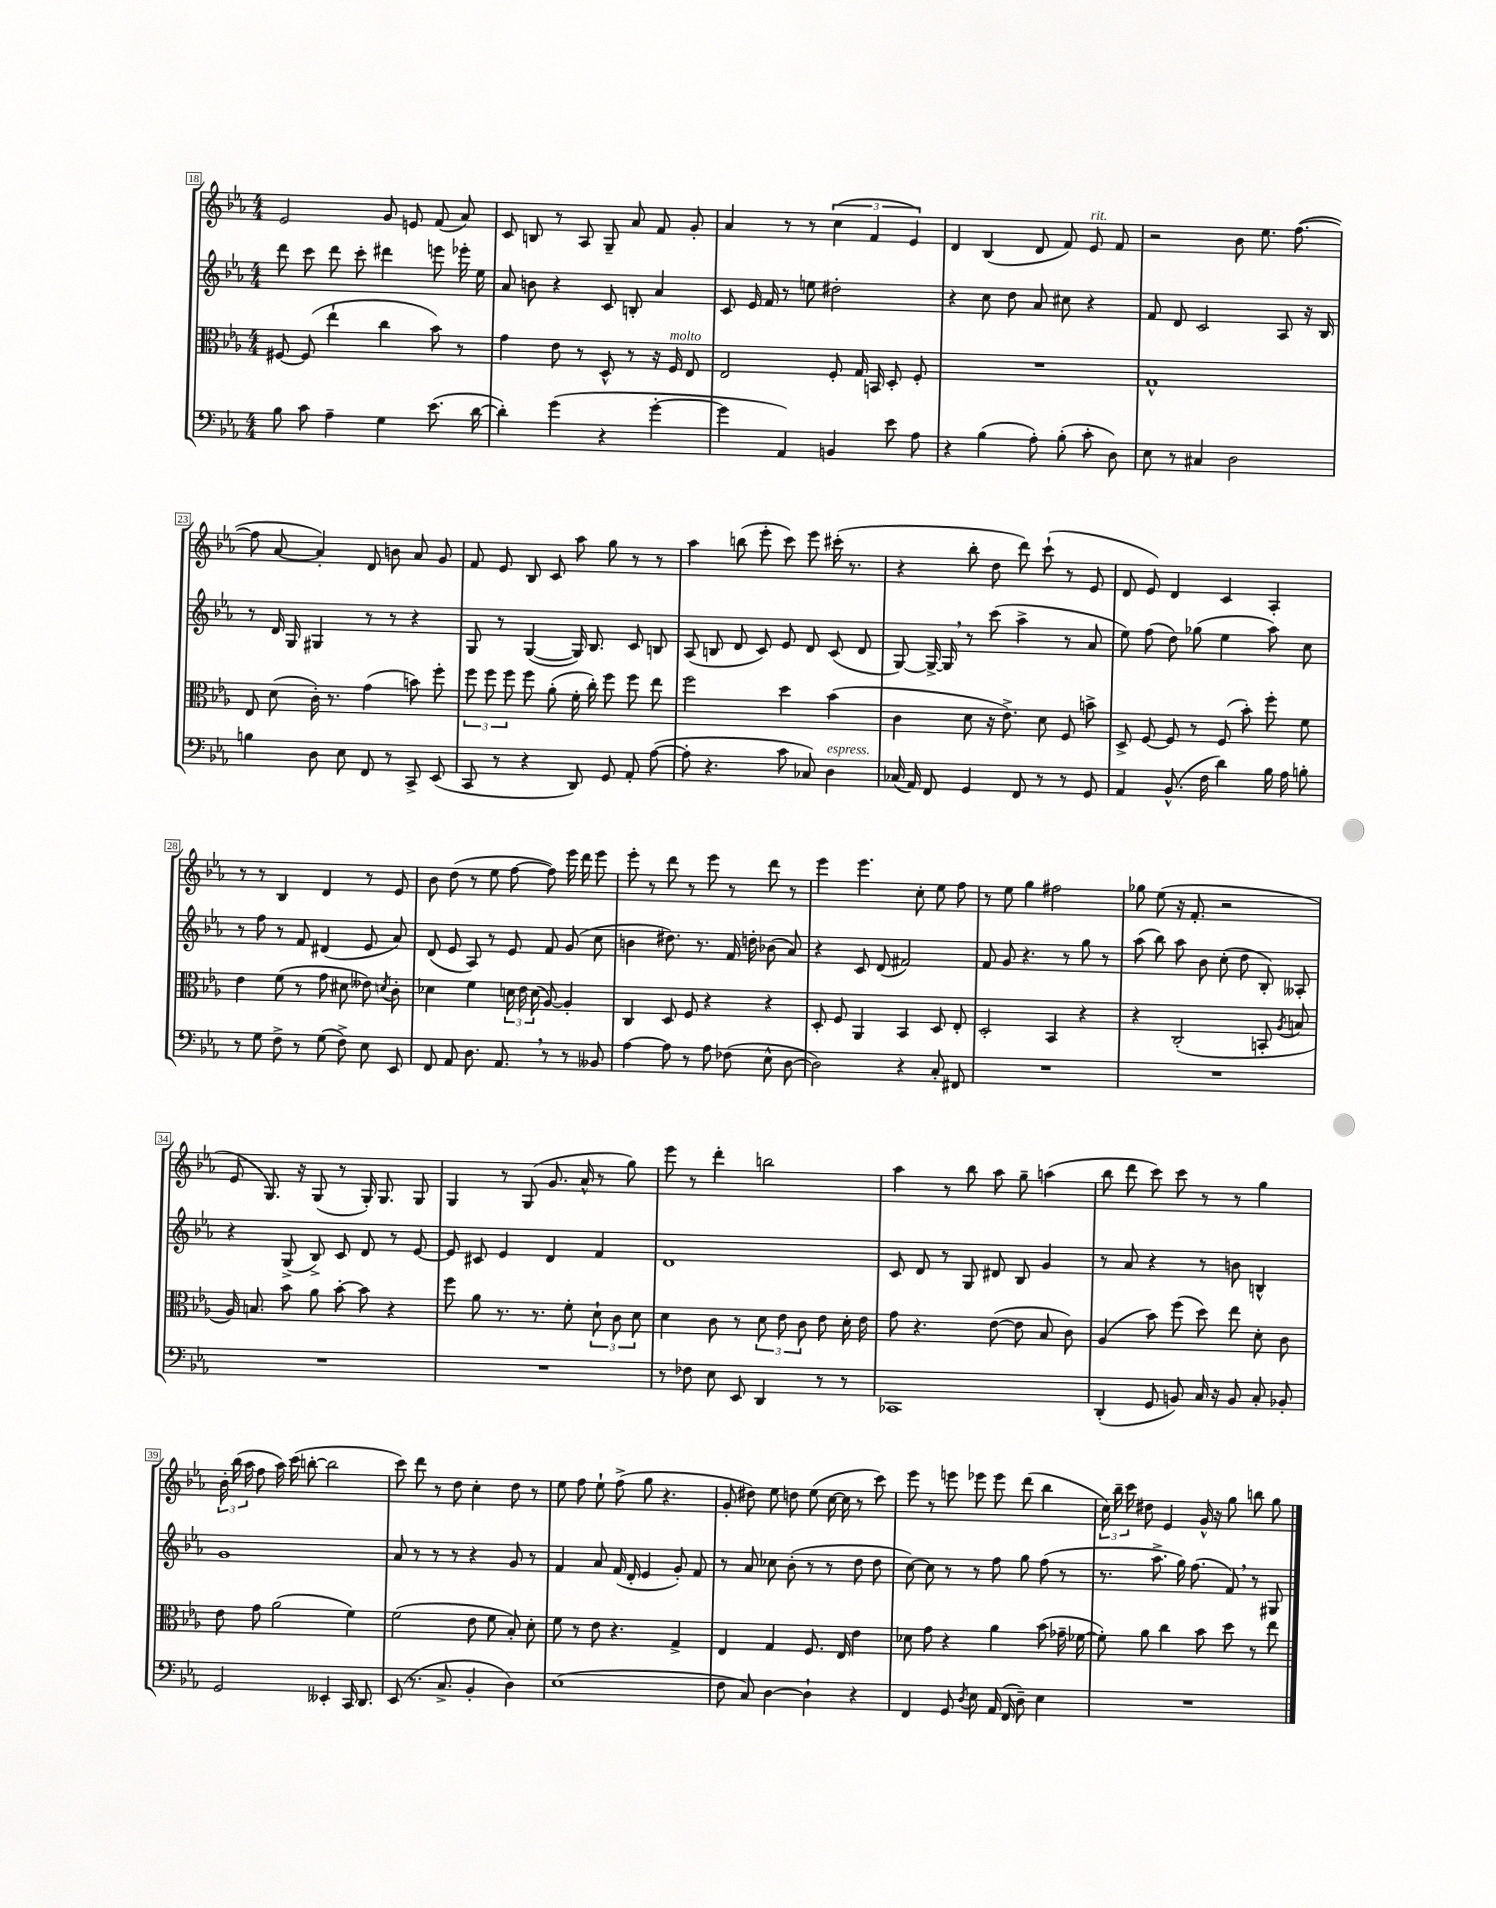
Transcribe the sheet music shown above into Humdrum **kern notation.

**kern	**kern	**kern	**kern
*part4	*part3	*part2	*part1
*staff4	*staff3	*staff2	*staff1
*clefF4	*clefC3	*clefG2	*clefG2
*k[b-e-a-]	*k[b-e-a-]	*k[b-e-a-]	*k[b-e-a-]
*M4/4	*M4/4	*M4/4	*M4/4
=18	=18	=18	=18
8B-\	[8F#X/	8ddd\	2e-/
8c\	(8F#/]	8ccc\	.
4A-~\	4ee-`\	8ddd\	.
.	.	8ccc'\	.
4G\	4cc\	4ddd#X\	8g/
.	.	.	8en/
(8.e-\	8b-\)	8eeen\	(8f/
.	8r	16eee-X'\	8a-/)
[16d\	.	16ee-\	.
=19	=19	=19	=19
4d'\])	4g\	8a-/	8c/
.	.	8bn\	8Bn/
(4g\	8e-\	4r	8r
.	8r	.	8A-/
4r	8D^^/	8c/	8G~/
.	8r	8Bn'/	8a-/
[4g'\	16r	4a-/	8f/
!	!LO:TX:a:i:t=molto	!	!
.	16F/	.	.
.	8E-/	.	8g'/
=20	=20	=20	=20
4g\]	2E-/	8c/	4a-/
.	.	16e-/	.
.	.	16f/	.
4AA-/)	.	8r	8r
.	.	8een\	8r
4BBn/	8F'/	2dd#X'\	(6cc\
.	16G/	.	.
.	.	.	6f/
.	16BBn/	.	.
8e-\	8D'/	.	.
.	.	.	6e-/)
8A-\	8F'/	.	.
=21	=21	=21	=21
4r	1r	4r	4d/
(4B-\	.	8cc\	(4B-/
.	.	8dd\	.
8A-'\)	.	8a-/	8d/
(8B-'\	.	8cc#X\	8f/)
!	!	!	!LO:TX:a:i:t=rit.
8c'\	.	4r	8e-/
8D\)	.	.	8f/
=22	=22	=22	=22
8E-\	1G^^	8f/	2r
8r	.	8d/	.
4C#X/	.	2c/	.
2D\	.	.	8b-\
.	.	.	8.ee-\
.	.	8A-/	.
.	.	.	([8.ff\
.	.	16r	.
.	.	16B-/	.
!!LO:LB:g=z
=23	=23	=23	=23
4Bn\	8E-/	8r	8ff\]
.	(8d\	16d/	[8a-/
.	.	16G/	.
8D\	16c'\)	4G#X/	4a-'/])
.	8.r	.	.
8E-\	.	.	.
8FF/	(4g\	8r	8d/
8r	.	8r	8bn\
8CC^/	8bn\)	4r	8a-/
(8EE-/	8ff'\	.	8g/
=24	=24	=24	=24
8CC/	12ff\	8G/	8f/
.	12ff\	.	.
8r	.	8r	8e-/
.	12ff\	.	.
4r	8ff\	([4G/	8B-/
.	(8a-'\	.	8c/
8DD/)	16f'\	16G/])	8aa-\
.	16cc'\)	8.B-/	.
8GG/	8ff\	.	8gg\
8AA-'/	8ff\	8c/	8r
([8A-\	8ee-\	8Bn/	8r
=25	=25	=25	=25
8A-'\]	2ff\	(8A-/	4aa-\
4.r	.	8Bn/	.
.	.	8d/	(8bbn\
.	.	8c/)	8eee-'\
8c\	4dd\	8e-/	8ccc\)
8C-X/)	.	8d/	8eee-\
!LO:TX:a:i:t=espress.	!	!	!
4D\	(4b-\	(8c/	(16ccc#X'\
.	.	.	8.r
.	.	8d/	.
=26	=26	=26	=26
(16C-X/	4c\	[8G/)	4r
16AA-/)	.	.	.
8FF/	.	16G^/_	.
.	.	16G,/]	.
4GG/	8d\	8r	8bb-'\
.	16r	(8ccc\	8dd\
.	8.e-^\)	.	.
8FF/	.	4aa-^\	8ddd\)
8r	8d\	.	(8ccc`\
8r	8F/	8r	8r
8GG/	8bn^\	8a-/	8e-/
=27	=27	=27	=27
4AA-/	8D^/	8ee-\)	8d/
.	[8F/	(8ff\	8e-/)
(8.BB-^^/	8F/]	8dd\)	4d/
.	8r	(8gg-X\	.
16F\	.	.	.
4d\)	(8F/	4ee-\	4c/
.	8b-'\)	.	.
16B-\	8ff'\	8aa-\)	4A-'/
16A-\	.	.	.
8Bn'\	8f\	8cc\	.
!!LO:LB:g=z
=28	=28	=28	=28
8r	4e-\	8r	8r
8G\	.	8ff\	8r
8F^\	(8f\	8r	4B-/
8r	8r	8f/	.
(8G\	8g\	(4d#X/	4d/
8F^\)	8d#X\	.	.
8E-\	8e--X\)	8e-/	8r
.	8qdn/	.	.
8EE-/	8c'\	8a-/)	8e-/
=29	=29	=29	=29
8FF/	4d-X\	(8d/	8b-\
8AA-/	.	8e-/	(8dd\
8.D\	4f\	8A-/)	8r
.	.	8r	8ee-\
8.AA-,/	.	.	.
.	24dn\	8e-/	[8ff\
.	24e-\	.	.
.	(24d\	.	.
8r	[8A-/)	8f/	8ff\])
8r	4A-'/]	(8g/	16eee-\
.	.	.	16ddd\
8BB--X/	.	8cc\	8eee-\
=30	=30	=30	=30
[4A-\	4C/	4bn\	8eee-'\
.	.	.	8r
8A-\]	8D/	8.dd#X\)	8ddd\
8r	8F/	.	8r
.	.	8.r	.
8A-\	4r	.	8eee-\
(8F-X\	.	16f/	8r
.	.	16ddn'\	.
8E-^^\	4r	(8b-X\	8ddd\
[8D\	.	8a-/)	8r
=31	=31	=31	=31
2D\])	8D'/	4r	4eee-\
.	8F/	.	.
.	4AA-/	8c/	4.eee-\
.	.	(8d/	.
4r	4BB-/	2f#X/)	.
.	.	.	8cc'\
8C'/	8D/	.	8ee-\
8FF#X/	8E-'/	.	8ff\
=32	=32	=32	=32
1r	2D'/	8f/	8r
.	.	8g/	8ee-\
.	.	4.r	4gg\
.	4BB-/	.	2ff#X\
.	.	8r	.
.	4r	8gg\	.
.	.	8r	.
=33	=33	=33	=33
1r	4r	(8aa-\	8gg-X\
.	.	8bb-\)	(8ee-\
.	(2C'/	8aa-\	16r
.	.	.	8.f'/
.	.	8b-\	.
.	.	(8cc'\	2r
.	.	8dd\	.
.	8BBn'/	8B-'/)	.
.	8qA-/	.	.
.	8Bn/	8A--X'/	.
!!LO:LB:g=z
=34	=34	=34	=34
1r	16A-/)	4r	8e-/
.	8.Bn/	.	.
.	.	.	8.G/)
.	8b-\	(8G^/	.
.	.	.	16r
.	8a-\	8B-^/)	(8G/
.	[8b-'\	8c/	8r
.	8b-\]	8d/	16G'/)
.	.	.	8.G/
.	4r	8r	.
.	.	[8e-/	8G/
=35	=35	=35	=35
1r	8ff\	8e-/]	4G/
.	8a-\	8c#X/	.
.	8.r	4e-/	8r
.	.	.	(8G/
.	8.r	.	.
.	.	4d/	8.g/
.	8f'\	.	.
.	.	.	16a-^^/
.	12d`\	4f/	8r
.	12c\	.	.
.	.	.	8gg\)
.	12d\	.	.
=36	=36	=36	=36
8r	4d\	1d	8eee-\
8F-X\	.	.	8r
8E-\	8c\	.	4ddd'\
8EE-/	8r	.	.
4DD/	12d\	.	2bbn\
.	12e-\	.	.
.	12c\	.	.
8r	8e-\	.	.
8r	16d'\	.	.
.	16e-\	.	.
=37	=37	=37	=37
1CC-X	8g\	8c/	4aa-\
.	4.r	8d/	.
.	.	8r	8r
.	.	8G/	8bb-\
.	([8e-\	8d#X/	8aa-\
.	8e-\]	8B-/	8gg~\
.	8B-/	4g/	(4aan\
.	8c\)	.	.
=38	=38	=38	=38
(4DD'/	(4A-/	8r	8bb-\
.	.	8a-/	8ddd\
8GG/	8b-\)	4r	8ccc\)
8BBn/)	(8ff\	.	8ccc\
16C/	8dd\)	8r	8r
16r	.	.	.
8BB/	8ee-\	8bn\	8r
8C'/	8d'\	4Bn^^/	4gg\
8BB-X'/	8c\	.	.
!!LO:LB:g=z
=39	=39	=39	=39
2GG/	8e-\	1g	24b-'\
.	.	.	(24bb-\
.	.	.	24aa-\
.	8g\	.	8ff\
.	(2a-\	.	16aa-\)
.	.	.	(16ccc\
.	.	.	[8bbn'\
4EE--X'/	.	.	2bb\]
16CC/	4f\)	.	.
8.DD/	.	.	.
=40	=40	=40	=40
(8EE-/	(2f\	8a-/	8ccc\)
8.r	.	8r	8ddd\
.	.	8r	8r
8.C^/	.	.	.
.	.	8r	8dd\
4BB-'/	8e-\	4r	4cc'\
.	8f\	.	.
4D\)	8B-'/)	8g/	8dd\
.	8d'\	8r	8r
=41	=41	=41	=41
(1E-	8f\	4f/	8ee-\
.	8r	.	8ff\
.	8e-\	8a-/	8ee-`\
.	4.r	(16f/	(8ff^\
.	.	16d'/	.
.	.	4e-/	8gg\
.	.	.	4.r
.	4G^/	8g'/)	.
.	.	8f/	.
=42	=42	=42	=42
8F\	4E-/	8r	8g'/
8C/)	.	8a-/	8dd#X\)
[4D\	4G/	8cc-X\	8ee-\
.	.	(8b-'\	8ddn\
4D`\]	8.F/	8r	(8ee-\
.	.	8r	[16cc\
.	16E-/	.	16cc\]
4r	4e-\	8dd\	8r
.	.	8dd\	8ccc\)
=43	=43	=43	=43
4FF/	8d-X\	[8cc\)	8eee-\
.	8g\	8cc\]	8r
8GG/	4r	8r	8eeen\
8qD/	.	.	.
8E-\	.	8r	8eee-X\
(16AA-/	4a-\	8ff\	8eee-\
16FF/	.	.	.
8D~\)	.	8gg\	(8ddd\
4E-\	(8b-\	(8ff\	4bb-\
.	16g-X~\	8r	.
.	[16f-X\	.	.
=44	=44	=44	=44
1r	8f-'\])	8.r	24cc\)
.	.	.	24bb-~\
.	.	.	24ccc\
.	8a-\	.	8dd#X\
.	.	8.aa-^\	.
.	4cc\	.	4e-/
.	.	16gg\)	.
.	.	(8.ff\	.
.	8b-\	.	16g^^/
.	.	.	16r
.	8dd\	8f,/)	8gg\
.	8r	8r	8bbn\
.	8ee-\	8G#X/	8gg\
==	==	==	==
*-	*-	*-	*-
